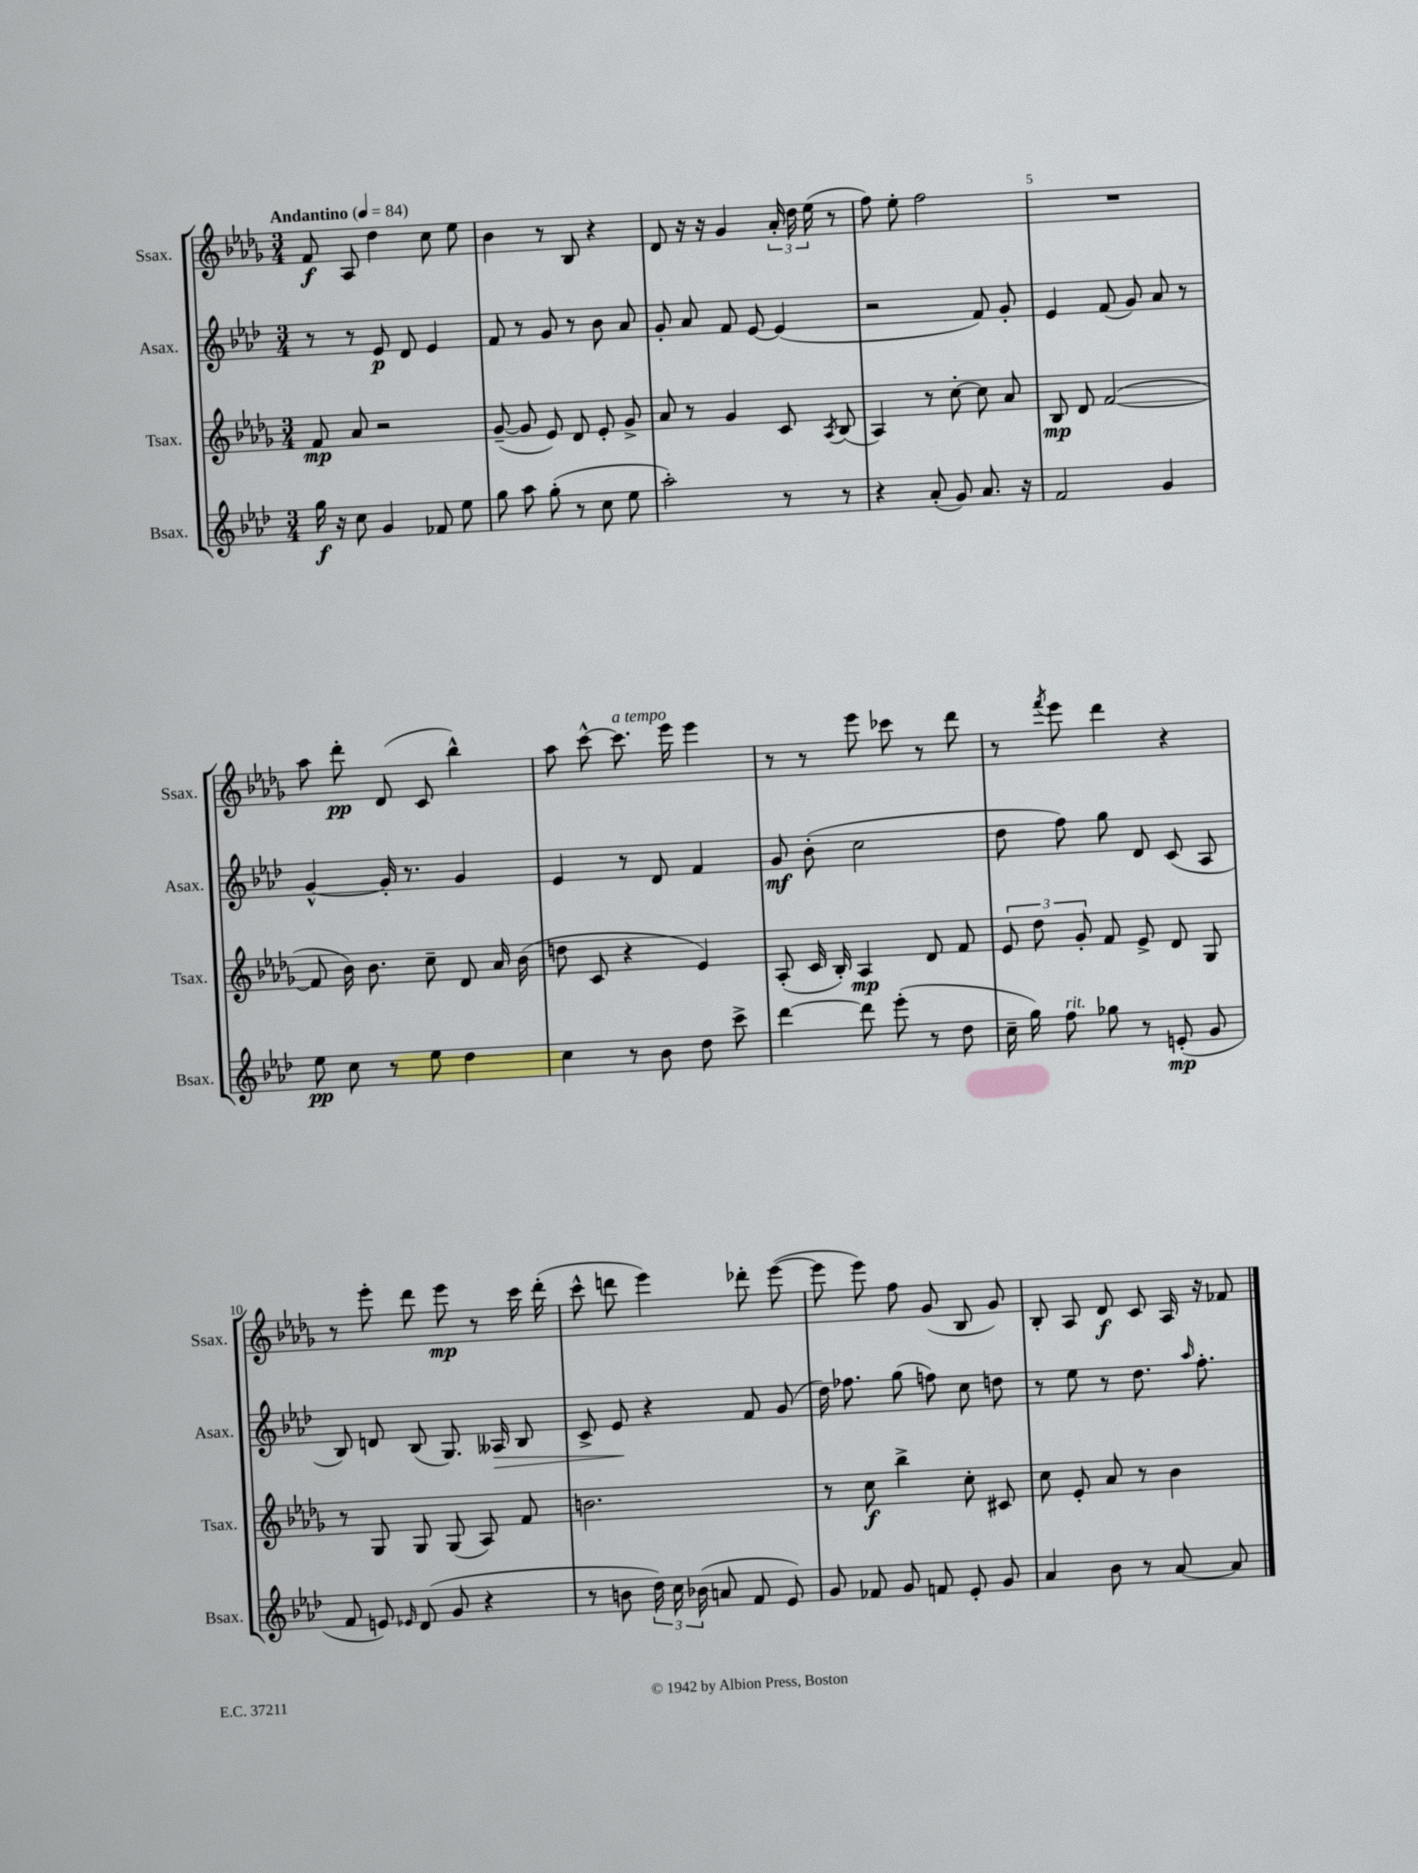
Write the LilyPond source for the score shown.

<<
\new StaffGroup <<
\new Staff = "s0" \with { instrumentName = "Ssax." shortInstrumentName = "Ssax." } {
    \clef treble \key des \major \numericTimeSignature \time 3/4 \tempo "Andantino" 4 = 84
    \autoBeamOff f'8\f aes8 des''4 c''8 ees''8 |
    bes'4 r8 bes8 r4 |
    des'8 r16 r16 ges'4 \tuplet 3/2 { aes'16-. des''16 ees''16( } r8 |
    f''8) ees''8-. f''2 |
    R2. |
    aes''8 des'''8-.\pp des'8( c'8 bes''4-^) |
    aes''8 c'''8~-^ c'''8.^\markup { \italic "a tempo" } ees'''16 ees'''4 |
    r8 r8 ees'''8 ces'''8 r8 des'''8 |
    r8 \acciaccatura { f'''8 } ees'''8 des'''4 r4 |
    r8 ees'''8-. des'''8 ees'''8\mp r8 c'''16 des'''16-.( |
    c'''8-^ d'''8 ees'''4) des'''8-. ees'''8~( |
    ees'''8 ees'''8) f''8 ges'8( bes8 ges'8) |
    bes8-. aes8 des'8\f c'8 aes16 r16 fes'8 \bar "|." |
}
\new Staff = "s1" \with { instrumentName = "Asax." shortInstrumentName = "Asax." } {
    \clef treble \key aes \major \numericTimeSignature \time 3/4
    \autoBeamOff r8 r8 ees'8\p des'8 ees'4 |
    f'8 r8 g'8 r8 bes'8 aes'8 |
    g'8-. aes'8 f'8 ees'8~ ees'4( |
    r2 f'8) g'8-. |
    ees'4 f'8( g'8) aes'8 r8 |
    g'4~-^ g'16-. r8. g'4 |
    ees'4 r8 des'8 f'4 |
    g'8\mf bes'8-.( c''2 |
    des''8 f''8) g''8 des'8 c'8( aes8 |
    bes8) d'8 bes8( g8.) aeses16\> bes8 |
    c'8-> ees'8\! r4 f'8 g'8( |
    des''16) fes''8. g''8( f''8) c''8 d''8 |
    r8 ees''8 r8 des''8. \grace { aes''16 } f''8.-. \bar "|." |
}
\new Staff = "s2" \with { instrumentName = "Tsax." shortInstrumentName = "Tsax." } {
    \clef treble \key des \major \numericTimeSignature \time 3/4
    \autoBeamOff f'8\mp aes'8 r2 |
    ges'8~--( ges'8 ees'8) des'8 ees'8-. ges'8-> |
    aes'8 r8 ges'4 c'8 \acciaccatura { aes8 } bes8( |
    aes4) r8 c''8~-. c''8 aes'8 |
    bes8\mp des'8 f'2~( |
    f'8 bes'16) bes'8. c''8-- des'8 aes'16 bes'16( |
    d''8 c'8 r4 ees'4) |
    aes8-.( c'16 bes16-.) aes4\mp des'8 f'8 |
    \tuplet 3/2 { ees'8 des''8 ges'8-. } f'8 ees'8-> des'8 ges8 |
    r8 ges8 ges8 ges8( aes8) f'8 |
    b'2. |
    r8 c''8\f bes''4-> c''8-. cis'8 |
    c''8 ees'8-. aes'8 r8 bes'4 \bar "|." |
}
\new Staff = "s3" \with { instrumentName = "Bsax." shortInstrumentName = "Bsax." } {
    \clef treble \key aes \major \numericTimeSignature \time 3/4
    \autoBeamOff g''16\f r16 c''8 g'4 fes'8 ees''8 |
    g''8 aes''8 g''8-.( r8 c''8 ees''8 |
    aes''2-.) r8 r8 |
    r4 aes'8-.( g'8) aes'8. r16 |
    f'2 g'4 |
    ees''8\pp c''8 r8 ees''8 des''4 |
    c''4 r8 bes'8 des''8 c'''8-> |
    des'''4~ des'''8 ees'''8-.( r8 des''8 |
    c''16-- g''16) f''8^\markup { \italic "rit." } ges''8 r8 e'8-.\mp( g'8 |
    f'8 e'8) \grace { ees'16 } des'8( g'8 r4 |
    r8 b'8 \tuplet 3/2 { des''16) c''16 bes'16( } a'8 f'8 ees'8) |
    g'8 fes'8 g'8 f'8 ees'8-. g'8 |
    aes'4 bes'8 r8 aes'8~ aes'8 \bar "|." |
}
>>
>>
\layout { \context { \Score \override BarNumber.break-visibility = ##(#f #t #t) barNumberVisibility = #(every-nth-bar-number-visible 5) } }
